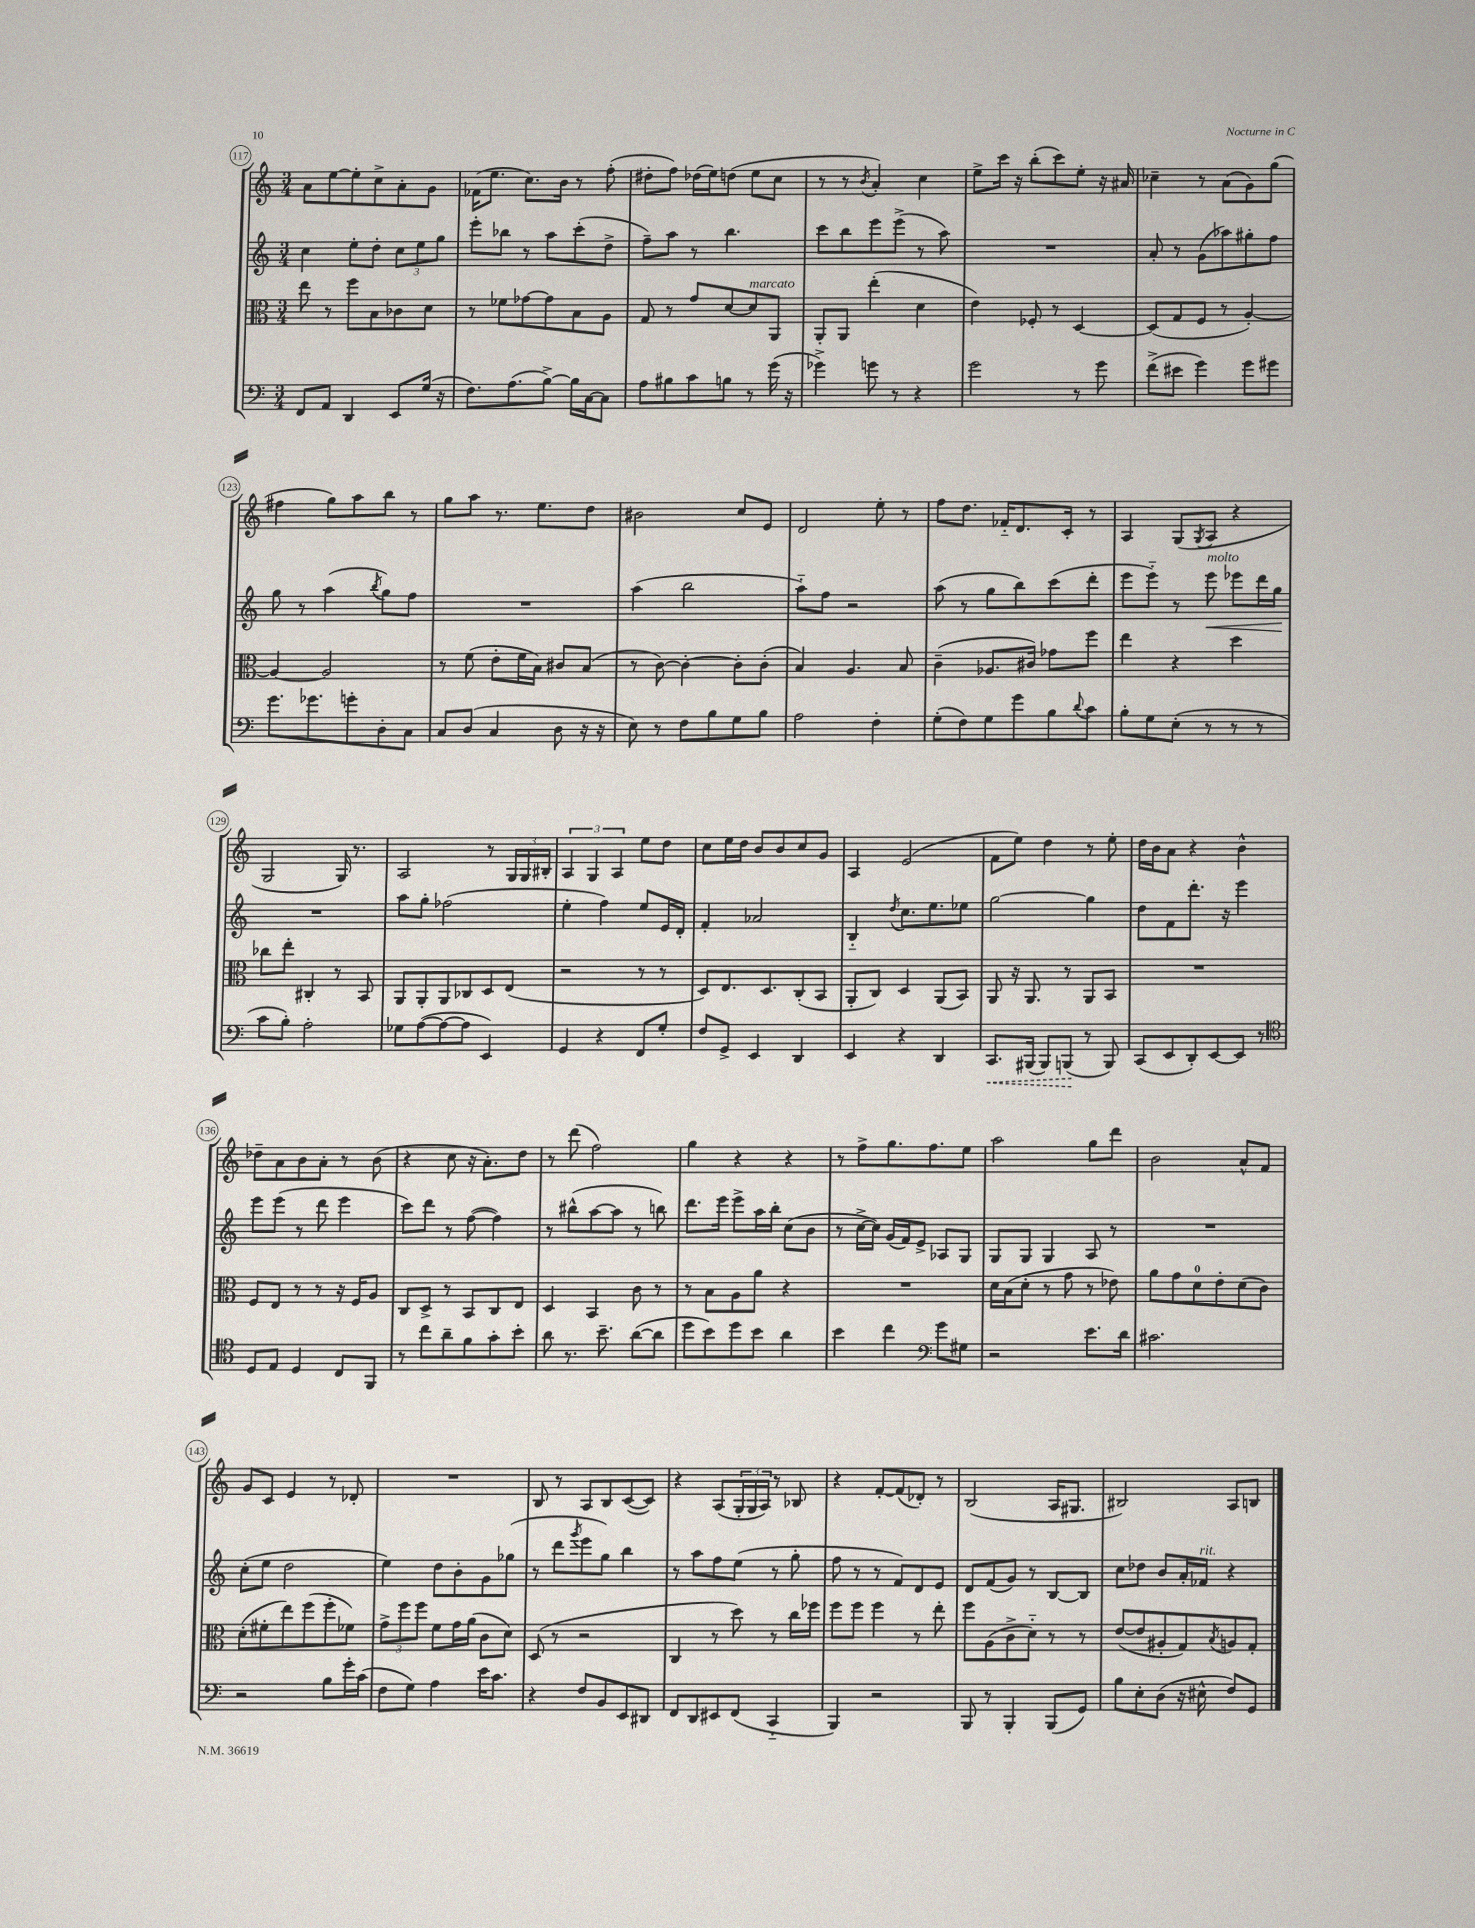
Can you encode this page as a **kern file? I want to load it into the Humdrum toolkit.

**kern	**kern	**kern	**kern
*staff4	*staff3	*staff2	*staff1
*clefF4	*clefC3	*clefG2	*clefG2
*k[]	*k[]	*k[]	*k[]
*M3/4	*M3/4	*M3/4	*M3/4
8FF	8ee	4cc	8a
8AA	8r	.	[8ee
4DD	8ff	8ee'	8ee']
.	8B	8dd'	8cc^
8EE	8c-	12cc	8a'
.	.	12ee	.
(16G	8d	.	8g
.	.	12gg	.
16r	.	.	.
=	=	=	=
8.F)	8r	8eee'	(16f-
.	.	.	8.ee
.	8f-	8bb-	.
(8.A	.	.	.
.	[8g-	8r	8.cc)
[8B^)	8g-]	8aa	.
.	.	.	16b
16B]	8B	(8ccc'	8r
[16C	.	.	.
8C]	8A	8dd^	(8ff'
=	=	=	=
8A	8G	8ff~)	8dd#'
8B#	8r	8aa	8ff)
8c	8g	8r	(16dd-
.	.	.	16ee)
8B	[8d	4.bb	(8dd
8r	8d]	.	8ee
(16g	8AA	.	8cc
16r	.	.	.
=	=	=	=
4g-^)	8AA'	8ccc	8r
.	8AA	8bb	8r
.	.	.	8qb
8g	(4ee'	8eee	4a')
8r	.	(8eee^	.
4r	4d	8r	4cc
.	.	8aa)	.
=	=	=	=
2g	4e)	2.r	8ee^
.	.	.	16ccc
.	.	.	16r
.	8F-'	.	(8bb'
.	8r	.	8ccc)
8r	[4D	.	8ee'
8g	.	.	16r
.	.	.	16a#
=	=	=	=
(8f^	(8D]	8a'	4cc-~
8e#	8G	8r	.
4g)	8F	(8g	8r
.	8r	8aa-)	(8a
8g	[4A')	8gg#'	8g)
8g#	.	8ff	(8gg
=	=	=	=
8.g	4A_	8gg	4ff#
.	.	8r	.
8.g-	.	.	.
.	2A]	(4aa	8gg)
8g'	.	.	8aa
.	.	8qbb	.
8D'	.	8gg)	8bb
8C	.	8ff	8r
=	=	=	=
8C	8r	2.r	8gg
(8D	(8f	.	8aa
4C	8e'	.	8.r
.	16f	.	.
.	16B)	.	8.ee
8D	8c#	.	.
16r	(8B	.	8dd
16r	.	.	.
=	=	=	=
8E)	8r	(4aa	2b#
8r	[8c)	.	.
8F	4c'_	2bb	.
8B	.	.	.
8G	8c']	.	8cc
8B	(8c'	.	8e
=	=	=	=
2A	4B)	8aa'~)	2d
.	.	8ff	.
.	4.A	2r	.
4F'	.	.	8ee'
.	8B	.	8r
=	=	=	=
(8G'	(4c~	(8aa	8ff
8F)	.	8r	8.dd
8G	8.A-	8gg	.
.	.	.	16f-'~
8g	.	8bb)	8.d
.	16c#)	.	.
8B	8g-	(8ccc	.
.	.	.	16c'
8qqd	.	.	.
8c	8ff	8ddd'	8r
=	=	=	=
8B'	4ee	8eee	4A
8G	.	8eee'~)	.
(8E'	4r	8r	(8G
.	.	.	8qG
8r	.	8eee	8A
8r	4dd	8eee-	4r
8r	.	16ddd	.
.	.	16gg	.
=	=	=	=
8c	8cc-	2.r	2G
8B')	8ee'	.	.
2A'	4C#'	.	.
.	8r	.	16G)
.	.	.	8.r
.	8BB	.	.
=	=	=	=
8G-	8AA	8aa	2A
([8A	8AA'	8gg'	.
8A_	8AA	(2ff-	.
8A]	8C-	.	.
4EE)	8D	.	8r
.	(8E	.	24G
.	.	.	24G
.	.	.	24B#'
=	=	=	=
4GG	2r	4ee'	6A
.	.	.	6G
4r	.	4ff)	.
.	.	.	6A
8FF	8r	8ee	8ee
8G'	8r	16e	8dd
.	.	16d'	.
=	=	=	=
8F	8D)	4f'	8cc
8GG^	8.E	.	16ee
.	.	.	16dd
4EE	.	2a-	8b
.	8.D	.	.
.	.	.	8b
4DD	(8C'	.	8cc
.	8BB	.	8g
=	=	=	=
4EE	8AA'	4B'~	4A
.	8C)	.	.
.	.	8qdd	.
4r	4D	8.cc	(2e
.	.	8.ee	.
4DD	(8AA	.	.
.	8BB)	8ee-	.
=	=	=	=
8.CC	8AA	[2gg	8f
.	16r	.	8ee)
(16BBB#	8.AA	.	.
8BBB#)	.	.	4dd
(8BBB	8r	.	.
8r	8AA	4gg]	8r
8BBB)	8BB	.	8ee'
=	=	=	=
(8CC	2.r	8dd	16dd
.	.	.	16b
8EE	.	8f	8a
8DD')	.	8.ddd'	4r
[8EE	.	.	.
.	.	16r	.
8EE]	.	4eee	4b^^
8r	.	.	.
=	=	=	=
*clefC4	*	*	*
8D	8F	8eee	8dd-~
8E	8E	(8eee	8a
4D	8r	8r	8b
.	8r	8ddd	8a'
8C	16r	4eee	8r
.	16F	.	.
8FF	8A	.	(8b
=	=	=	=
8r	8C	8ccc)	4r
8cc	8D^	8ddd	.
8a~	8r	8r	8cc
8f	8BB	([8ff	16r
.	.	.	8.a')
8g'	8C	4ff])	.
8b'	8E	.	8dd
=	=	=	=
8a	4D	8r	8r
8.r	.	(8bb#^^	(8ddd
.	4BB	[8aa	2ff)
8.b~	.	.	.
.	.	8aa]	.
([8a	8c	8r	.
8a]	8r	8bb)	.
=	=	=	=
8dd	8r	8.ddd	4gg
8b)	8B	.	.
.	.	16eee	.
8dd	8A	8eee^	4r
8b	8a	16aa	.
.	.	16bb'	.
4a	4r	(8cc	4r
.	.	8b	.
=	=	=	=
4b	2.r	8r	8r
.	.	[16cc^	8ff^
.	.	16cc])	.
4cc	.	(16g	8.gg
.	.	16f)	.
.	.	8e^	.
.	.	.	8.ff
*clefF4	*	*	*
8g	.	8A-	.
8G#	.	8G	8ee
=	=	=	=
2r	16d	8G	2aa
.	(16B	.	.
.	8d'	8G	.
.	8r	4G	.
.	8g	.	.
8.e	8r	8A	8gg
.	8e-)	8r	8ddd
16d	.	.	.
=	=	=	=
2.c#	8a	2.r	2b
.	8g	.	.
.	8d	.	.
.	8e'	.	.
.	(8d	.	8a^^
.	8c)	.	8f
=	=	=	=
2r	(8d'	(8cc'	8g
.	8f#'	8ee	8c
.	8ee)	2dd	4e
.	(8ff	.	.
8B	8ff'	.	8r
16g'	8f-)	.	8d-'
(16c	.	.	.
=	=	=	=
8F	12g^	4ee)	2.r
.	12ff	.	.
8G)	.	.	.
.	12ff	.	.
4A	8f	8dd	.
.	16g	8b'	.
.	(16a	.	.
16e	8c	8g	.
8.c	.	.	.
.	8d)	(8gg-	.
=	=	=	=
4r	(8D	8r	8B
.	8r	8ddd	8r
.	.	8qggg	.
8F	2r	8eee	8A
8BB	.	8gg)	8B
8EE	.	4bb	([8c
8DD#	.	.	8c])
=	=	=	=
8FF	4C	8r	4r
8DD	.	8aa	.
8EE#	8r	8ff	(8A
(8FF	8dd)	(8ee	24G'
.	.	.	24G
.	.	.	24A)
4CC'~	8r	8r	8r
.	16cc	8gg'	8B-
.	16ff-	.	.
=	=	=	=
4BBB)	8ff	8ff	4r
.	8ff	8r	.
2r	4ff	8r	[8f'
.	.	8f)	(8f]
.	8r	8d	8d-')
.	8ee'	8e	8r
=	=	=	=
8BBB	8ff	8d	(2B
8r	(8A	(8f	.
4BBB'	8c^	8g)	.
.	8d'~)	8r	.
(8BBB	8r	[8B	16A
.	.	.	8.G#
8GG)	8r	8B]	.
=	=	=	=
8B	([8e	8cc	2B#)
8E'	8e]	8dd-	.
(8D	8A#'	8b	.
16r	8G)	16a'	.
16E#^^	.	16f-	.
.	8qB	.	.
8F)	8A	4r	8A
8GG	8G'	.	8B
==	==	==	==
*-	*-	*-	*-
